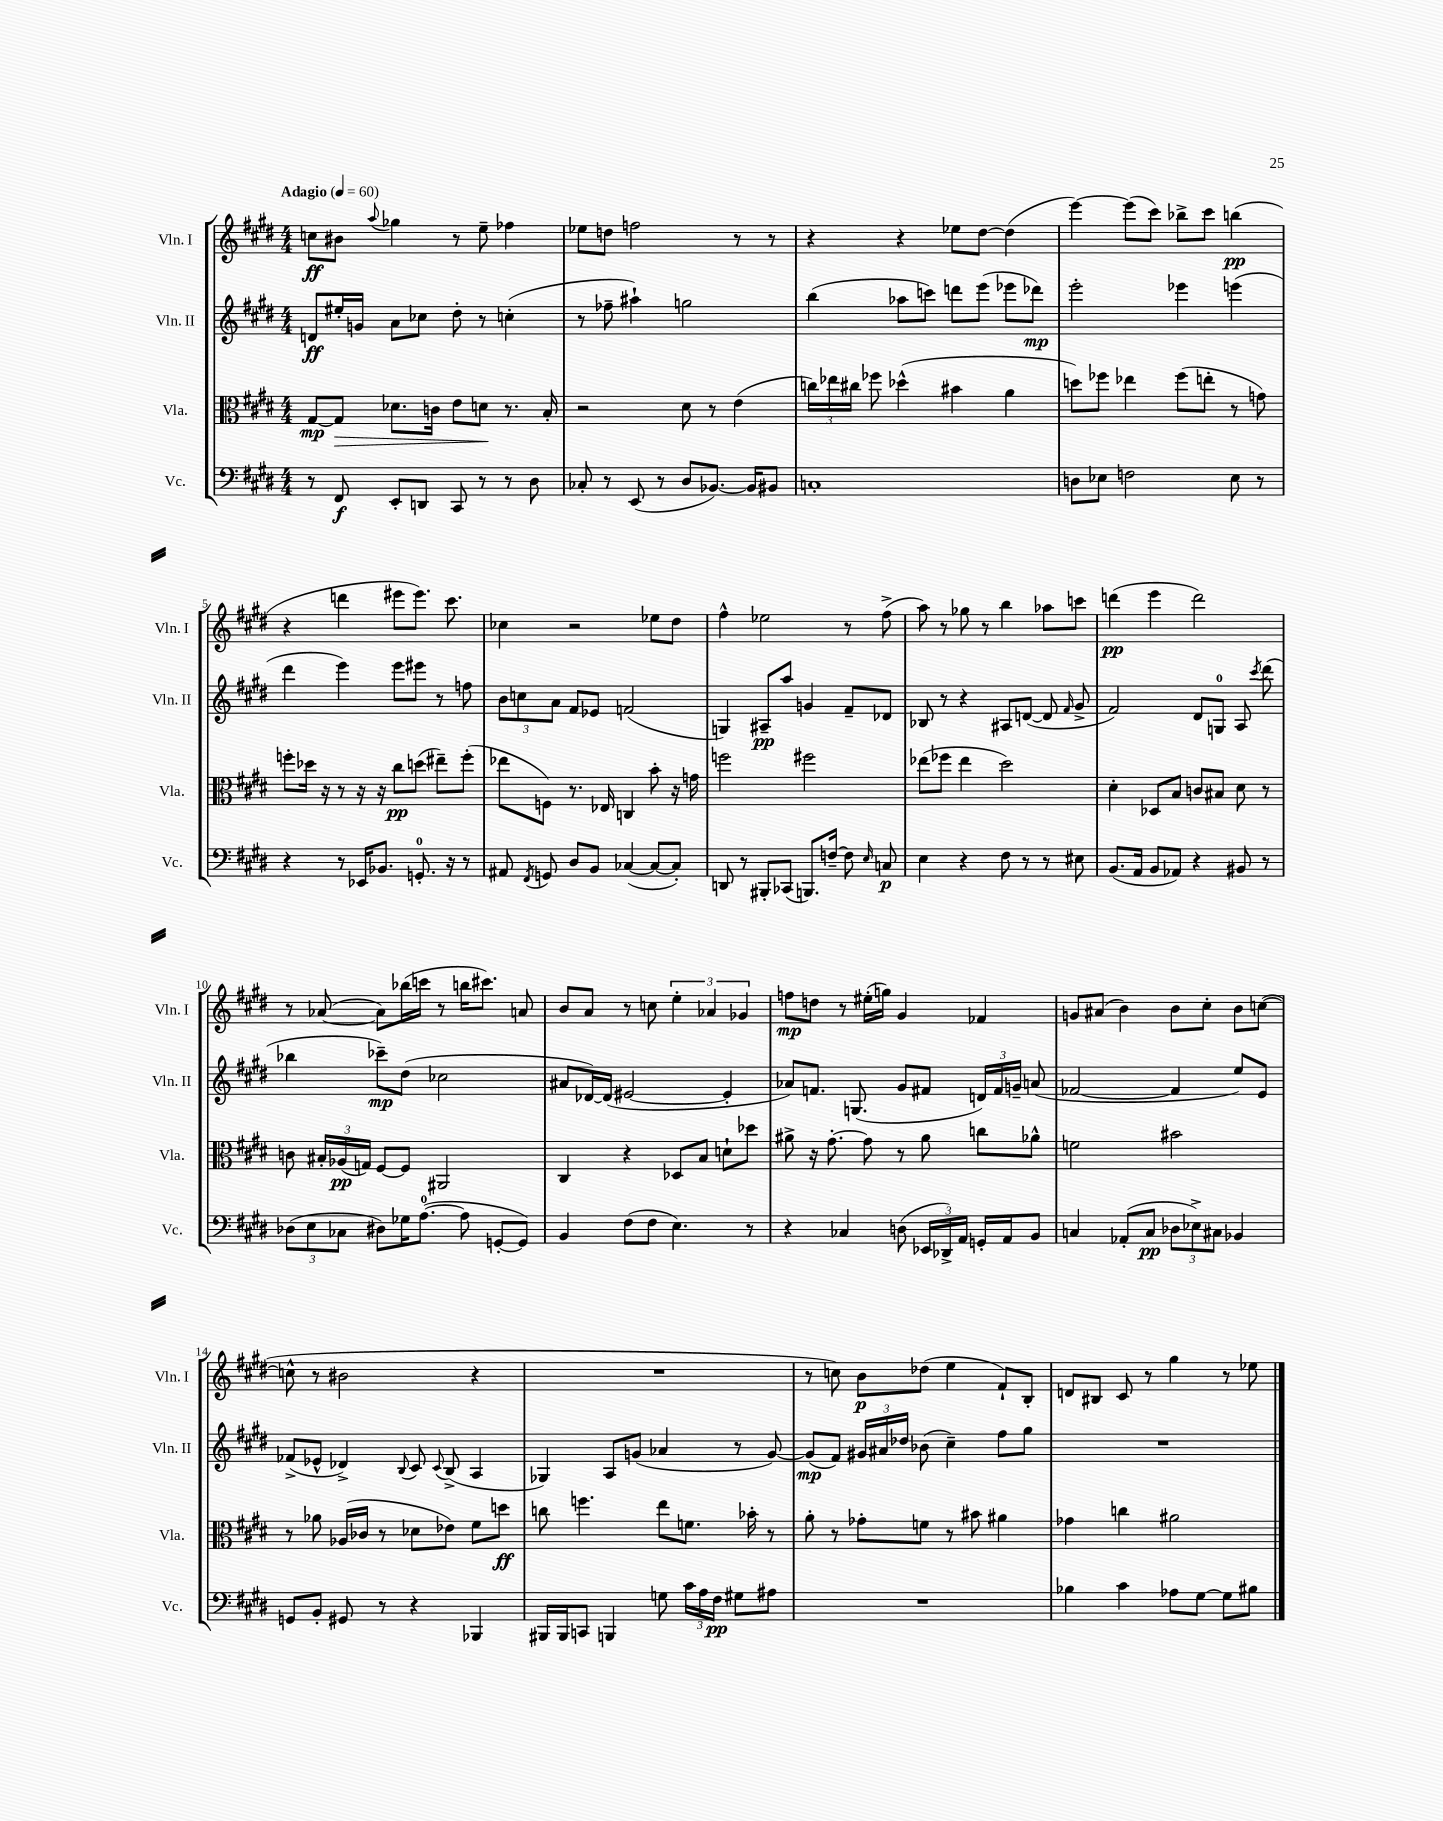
<<
\new StaffGroup <<
\new Staff = "s0" \with { instrumentName = "Vln. I" shortInstrumentName = "Vln. I" } {
    \clef treble \key e \major \numericTimeSignature \time 4/4 \tempo "Adagio" 4 = 60
    \autoBeamOff c''8[\ff bis'8] \appoggiatura { a''8 } ges''4 r8 e''8-- fes''4 |
    ees''8[ d''8] f''2 r8 r8 |
    r4 r4 ees''8[ dis''8]~ dis''4( |
    e'''4~) e'''8[( cis'''8]) bes''8[-> cis'''8] b''4\pp( |
    r4 d'''4 eis'''8[ eis'''8.]) cis'''8. |
    ces''4 r2 ees''8[ dis''8] |
    fis''4-^ ees''2 r8 fis''8->( |
    a''8) r8 ges''8 r8 b''4 aes''8[ c'''8] |
    d'''4\pp( e'''4 d'''2) |
    r8 aes'8~( aes'8[) bes''16( c'''16] r8 b''16[ cis'''8.]) a'8 |
    b'8[ a'8] r8 c''8 \tuplet 3/2 { e''4-. aes'4 ges'4 } |
    f''8[\mp d''8] r8 eis''16[-.( g''16]) gis'4 fes'4 |
    g'8[ ais'8]( b'4) b'8[ cis''8]-. b'8[ c''8]~( |
    c''8-^ r8 bis'2 r4 |
    R1 |
    r8 c''8) b'8[\p des''8]( e''4 fis'8[-!) b8]-. |
    d'8[ bis8] cis'8 r8 gis''4 r8 ees''8 \bar "|." |
}
\new Staff = "s1" \with { instrumentName = "Vln. II" shortInstrumentName = "Vln. II" } {
    \clef treble \key e \major \numericTimeSignature \time 4/4
    \autoBeamOff d'8[\ff eis''16-. g'16] a'8[ ces''8] dis''8-. r8 c''4-.( |
    r8 fes''8-- ais''4-!) g''2 |
    b''4( aes''8[ c'''8]) d'''8[ e'''8]( ees'''8[ des'''8]\mp) |
    e'''2-. ees'''4 e'''4( |
    dis'''4 e'''4) e'''8[ eis'''8] r8 f''8 |
    \tuplet 3/2 { b'8[ c''8 a'8] } fis'8[ ees'8] f'2( |
    g4) ais8[--\pp a''8] g'4 fis'8[-- des'8] |
    bes8 r8 r4 ais8[ d'8]~( d'8 \grace { fis'16 } gis'8-> |
    fis'2) dis'8[ g8]-0 a8 \acciaccatura { cis'''8 } dis'''8( |
    bes''4 ces'''8[--\mp) dis''8]( ces''2 |
    ais'8[ des'16~) des'16]( eis'2~ eis'4-. |
    aes'8[) f'8.] g8.( gis'8[ fis'8] \tuplet 3/2 { d'16[) fis'16 g'16]-- } a'8( |
    fes'2~ fes'4 e''8[) e'8] |
    fes'8[->( ees'8]-^ des'4->) \appoggiatura { b8 } cis'8 \appoggiatura { cis'8 } b8->( a4 |
    ges4) a8[ g'8]( aes'4 r8 g'8~) |
    g'8[\mp( fis'8]) \tuplet 3/2 { gis'16[ ais'16 des''16] } bes'8( cis''4--) fis''8[ gis''8] |
    R1 \bar "|." |
}
\new Staff = "s2" \with { instrumentName = "Vla." shortInstrumentName = "Vla." } {
    \clef alto \key e \major \numericTimeSignature \time 4/4
    \autoBeamOff gis8[~\mp gis8]\> des'8.[ c'16] e'8[ d'8]\! r8. b16-. |
    r2 dis'8 r8 e'4( |
    \tuplet 3/2 { c''16[) ees''16 cis''16] } fes''8 des''4-^( bis'4 a'4 |
    d''8[) fes''8] ees''4 fes''8[( e''8]-. r8 g'8) |
    f''8[-. des''16] r16 r8 r16 r16 cis''8[\pp d''8]( eis''8[--) f''8]-.( |
    ees''8[ f8]) r8. ees16 c4 b'8-. r16 g'16 |
    f''2 fis''2 |
    ees''8[( fes''8] ees''4 dis''2) |
    dis'4-. des8[ b8] c'8[ bis8] dis'8 r8 |
    c'8 \tuplet 3/2 { bis16[-. aes16\pp( g16]) } fis8[~ fis8] ais,2 |
    cis4 r4 des8[ b8] d'8[-! des''8] |
    ais'8-> r16 gis'8.~-. gis'8 r8 ais'8 c''8[ aes'8]-^ |
    f'2 bis'2 |
    r8 aes'8 aes16[( ces'16] r8 des'8[ ees'8]) fis'8[ d''8]\ff |
    c''8 f''4. e''8[ f'8.] bes'16-. r8 |
    a'8-. r8 ges'8[-. f'8] r8 bis'8 ais'4 |
    ges'4 c''4 ais'2 \bar "|." |
}
\new Staff = "s3" \with { instrumentName = "Vc." shortInstrumentName = "Vc." } {
    \clef bass \key e \major \numericTimeSignature \time 4/4
    \autoBeamOff r8 fis,8\f e,8[-. d,8] cis,8 r8 r8 dis8 |
    ces8-. r8 e,8( r8 dis8[ bes,8.]~) bes,16[ bis,8] |
    c1-. |
    d8[ ees8] f2 ees8 r8 |
    r4 r8 ees,16[ bes,8.] g,8.-0-. r16 r8 |
    ais,8 \acciaccatura { fis,8 } g,8 dis8[ b,8] ces4~( ces8[~ ces8]-.) |
    d,8 r8 bis,,8[-. ces,8]( b,,8.[) f16]~-- f8 \grace { e16 } c8\p |
    e4 r4 fis8 r8 r8 eis8 |
    b,8.[( a,16] b,8[ aes,8]) r4 bis,8 r8 |
    \tuplet 3/2 { des8[( e8 ces8] } dis8[) ges16 a8.]-0~( a8 g,8[~-. g,8]) |
    b,4 fis8[( fis8] e4.) r8 |
    r4 ces4 d8( \tuplet 3/2 { ees,16[ des,16->) a,16] } g,16[-. a,16 b,8] |
    c4 aes,8[-.( c8]\pp \tuplet 3/2 { des8[ ees8->) cis8] } bes,4 |
    g,8[ b,8]-. gis,8 r8 r4 bes,,4 |
    bis,,16[ bis,,16 c,8] b,,4 g8 \tuplet 3/2 { cis'16[ a16 fis16]\pp } gis8[ ais8] |
    R1 |
    bes4 cis'4 aes8[ gis8]~ gis8[ bis8] \bar "|." |
}
>>
>>
